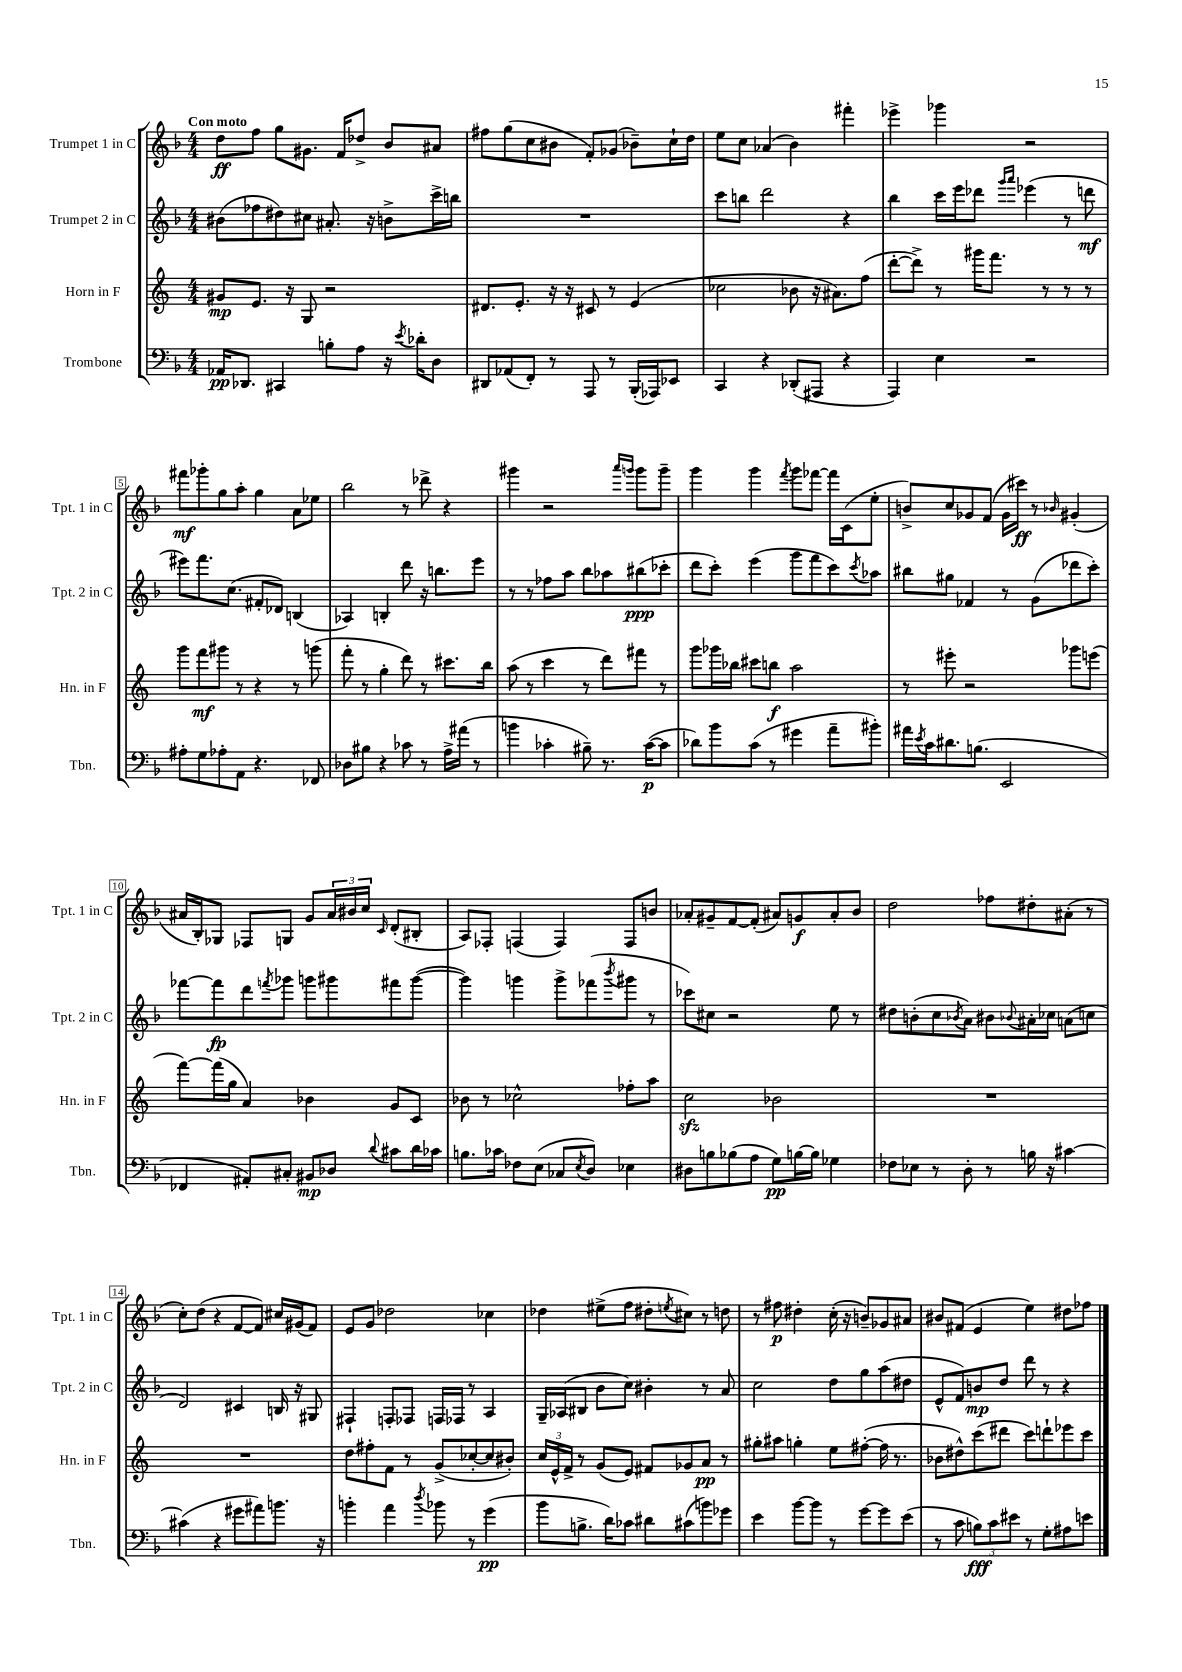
<<
\new StaffGroup <<
\new Staff = "s0" \with { instrumentName = "Trumpet 1 in C" shortInstrumentName = "Tpt. 1 in C" } {
    \clef treble \key f \major \numericTimeSignature \time 4/4 \tempo "Con moto"
    d''8\ff f''8 g''8 gis'8. f'16 des''8-> bes'8 ais'8 |
    fis''8 g''8( c''8 bis'8 f'8-.) ges'8( bes'8--) c''16-! d''16 |
    e''8 c''8 aes'4( bes'4) fis'''4-. |
    ees'''4-> ges'''4 r2 |
    fis'''8\mf ges'''8-. g''8 a''8-. g''4 a'8 ees''8 |
    bes''2 r8 des'''8-> r4 |
    gis'''4 r2 \grace { a'''16 g'''16 } g'''8 g'''8-- |
    g'''4 g'''4 \acciaccatura { f'''8 } g'''8 fes'''8~ fes'''16 c'16( e''8-. |
    b'8->) c''8 ges'8 f'8( ges'16 cis'''16\ff) r8 \grace { bes'16 } gis'4-.( |
    ais'16 bes16-.) ges8 fes8 g8 g'8 \tuplet 3/2 { ais'16 bis'16 c''16 } \grace { c'16 } d'8-.( bis8-. |
    a8) fes8-. f4( f4) f8 b'8 |
    aes'8-. gis'8-- f'8~ f'8-.( ais'8) g'8\f ais'8-. bes'8 |
    d''2 fes''8 dis''8-. ais'8-.( r8 |
    c''8-.) d''8( r4 f'8~ f'8) cis''16 gis'16( f'8) |
    e'8 g'8 des''2 ces''4 |
    des''4 eis''8->( f''8 dis''8-. \acciaccatura { e''8 } cis''8) r8 d''8 |
    r8 fis''8\p dis''4-. c''16-.( r16 b'8--) ges'8 ais'8 |
    bis'8 fis'8( e'4 e''4) dis''8 fes''8 \bar "|." |
}
\new Staff = "s1" \with { instrumentName = "Trumpet 2 in C" shortInstrumentName = "Tpt. 2 in C" } {
    \clef treble \key f \major \numericTimeSignature \time 4/4
    bis'8( fes''8 dis''8) cis''8 ais'8.-. r16 b'8-> c'''16-> b''16 |
    R1 |
    c'''8 b''8 d'''2 r4 |
    bes''4 c'''16 e'''16 des'''8 \grace { g'''16 a'''16 } ees'''4( r8 d'''8\mf |
    eis'''8) f'''8. c''8.( fis'8-. des'8) b4( |
    aes4) b4-. d'''8 r16 b''8. e'''8 |
    r8 r8 fes''8 a''8 bes''8 aes''8 bis''8\ppp( ces'''8-. |
    d'''8 c'''8-.) e'''4( g'''8 f'''8 c'''8) \acciaccatura { c'''8 } aes''8 |
    bis''8 gis''8 fes'4 r8 g'8( des'''8 c'''8-.) |
    fes'''8~ fes'''8\fp d'''8 \acciaccatura { f'''8 } ges'''8 g'''8 gis'''8 fis'''8 gis'''8~( |
    gis'''4) g'''4 g'''8-> fes'''8( \acciaccatura { bes'''8 } gis'''8 r8 |
    ces'''8) cis''8 r2 e''8 r8 |
    dis''8 b'8-.( c''8 \acciaccatura { bes'8 } a'8) bis'8 \appoggiatura { bes'8 } ais'16-. ces''16 a'8( c''8 |
    d'2) cis'4 b16 r16 gis8 |
    fis4-! f8-. fes8 f16 fes16 r8 a4 |
    g16-- aes16( bis8 bes'8 c''8) bis'4-. r8 a'8 |
    c''2 d''8 g''8 a''8( dis''8 |
    e'8-^ f'8) b'8\mp d''8 d'''8 r8 r4 \bar "|." |
}
\new Staff = "s2" \with { instrumentName = "Horn in F" shortInstrumentName = "Hn. in F" } {
    \clef treble \key c \major \numericTimeSignature \time 4/4
    gis'8\mp e'8. r16 g8 r2 |
    dis'8. e'8.-. r16 r16 cis'8 r8 e'4( |
    ces''2 bes'8 r16 ais'8.) f''8( |
    d'''8~-. d'''8->) r8 gis'''16 f'''8. r8 r8 r8 |
    g'''8 f'''8\mf gis'''8 r8 r4 r8 g'''8( |
    f'''8-. r8 g''4-. d'''8) r8 cis'''8. b''16 |
    a''8( r8 c'''4 r8 d'''8) fis'''8 r8 |
    g'''8 ges'''16 bes''16 cis'''8 b''8\f a''2 |
    r8 eis'''8-. r2 ges'''8 e'''8( |
    f'''8~) f'''16( g''16 a'4) bes'4 g'8 c'8 |
    bes'8 r8 ces''2-^ fes''8-. a''8 |
    c''2\sfz bes'2 |
    R1 |
    R1 |
    d''8 fis''8-. f'8 r8 g'8->( ces''8~-. ces''8 bis'8-.) |
    \tuplet 3/2 { c''16 e'16-^ f'16-> } r8 g'8( e'8) fis'8 ges'8 a'8\pp r8 |
    gis''8-. ais''8 g''4-. e''8 fis''8~-.( fis''16 r8. |
    bes'8 dis''8-^) c'''8( dis'''8 c'''8) d'''8-! ees'''8 c'''8 \bar "|." |
}
\new Staff = "s3" \with { instrumentName = "Trombone" shortInstrumentName = "Tbn." } {
    \clef bass \key f \major \numericTimeSignature \time 4/4
    aes,16\pp des,8. cis,4 b8-. a8 r16 \acciaccatura { e'8 } des'16-. d8 |
    dis,8 aes,8( f,8-.) r8 a,,8 r8 bes,,16-.( aes,,16) ees,8 |
    c,4 r4 des,8-.( ais,,8 r4 |
    a,,4) e4 r2 |
    ais8-. g8 aes8-. a,8 r4. fes,8 |
    des8 bis8 r4 ces'8 r8 a16-> ais'16( r8 |
    b'4 ces'4-. bis8--) r8. ces'16~\p( ces'8 |
    des'8) bes'8 c'8( r8 gis'4 a'8-- bis'8-.) |
    ais'16 \acciaccatura { e'8 } c'16 dis'8. b8.( e,2 |
    fes,4 ais,8-.) cis8-. bis,8\mp des8 \appoggiatura { d'8 } cis'8 d'16 ces'16 |
    b8. ces'16 fes8 e8( ces8 \acciaccatura { e8 } d8) ees4 |
    dis8 b8 bes8( a8 g8\pp) b16~ b16 ges4 |
    fes8 ees8 r8 d8-. r8 b16 r16 cis'4~ |
    cis'4( r4 gis'8 ais'8) b'8. r16 |
    b'4-. a'4 \acciaccatura { d''8 } bes'8 r8 g'4\pp( |
    bes'8 b8.-> d'16) ces'8 dis'8 cis'8( b'8) ges'8 |
    e'4 bes'8~ bes'8 r8 g'8~ g'8 e'8( |
    r8 c'8 \tuplet 3/2 { b8\fff) c'8 eis'8 } r8 g8-. ais8 e'8 \bar "|." |
}
>>
>>
\layout { \context { \Score \override BarNumber.stencil = #(make-stencil-boxer 0.1 0.3 ly:text-interface::print) } }
